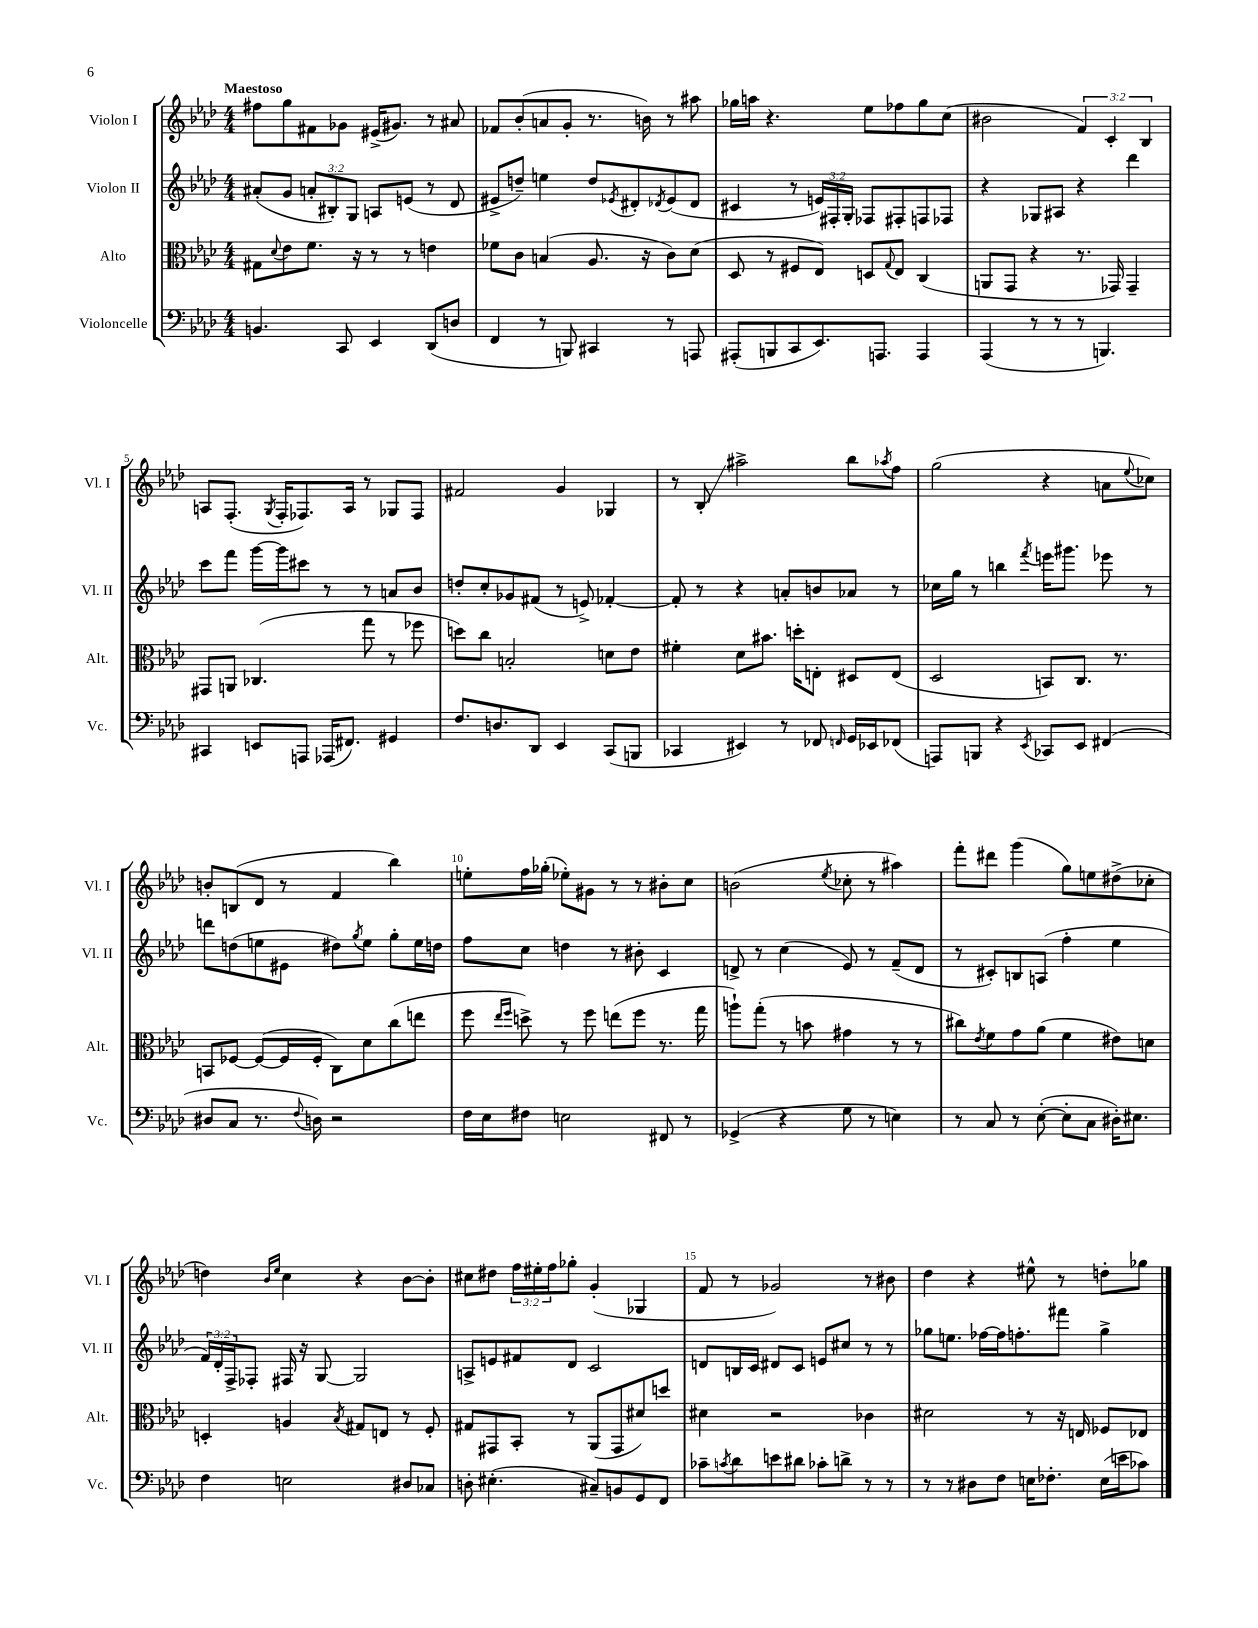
<<
\new StaffGroup <<
\new Staff = "s0" \with { instrumentName = "Violon I" shortInstrumentName = "Vl. I" } {
    \clef treble \key aes \major \numericTimeSignature \time 4/4 \override Staff.TupletNumber.text = #tuplet-number::calc-fraction-text \tempo "Maestoso"
    fis''8 g''8 fis'8 ges'8 eis'16->( gis'8.) r8 ais'8 |
    fes'8 bes'8-.( a'8 g'8-. r8. b'16) r8 ais''8 |
    ges''16 a''16 r4. ees''8 fes''8 ges''8 c''8( |
    bis'2 \tuplet 3/2 { f'4) c'4-. bes4 } |
    a8 f8.-.( \acciaccatura { g8 } f16-. fes8.) a16 r8 ges8 fes8 |
    fis'2 g'4 ges4 |
    r8 bes8-.\glissando ais''2-> bes''8 \acciaccatura { aes''8 } f''8 |
    g''2( r4 a'8 \appoggiatura { ees''8 } ces''8) |
    b'8-. b8( des'8 r8 f'4 bes''4) |
    e''8-. f''16 ges''16-.( ees''8-.) gis'8 r8 r8 bis'8-. c''8 |
    b'2( \acciaccatura { ees''8 } ces''8-. r8 ais''4) |
    f'''8-. dis'''8 g'''4( g''8) e''8 dis''8->( ces''8-. |
    d''4) \grace { bes'16 ees''16 } c''4 r4 bes'8~ bes'8-. |
    cis''8 dis''8 \tuplet 3/2 { f''16 eis''16-. f''16 } ges''8-. g'4-.( ges4 |
    f'8 r8 ges'2) r8 bis'8 |
    des''4 r4 eis''8-^ r8 d''8-. ges''8 \bar "|." |
}
\new Staff = "s1" \with { instrumentName = "Violon II" shortInstrumentName = "Vl. II" } {
    \clef treble \key aes \major \numericTimeSignature \time 4/4 \override Staff.TupletNumber.text = #tuplet-number::calc-fraction-text
    ais'8-.( g'8 \tuplet 3/2 { a'8-. bis8-.) g8 } a8 e'8( r8 des'8 |
    eis'8-> d''8--) e''4 d''8 \acciaccatura { ees'8 } dis'8-. \acciaccatura { des'8 } ees'8( des'8 |
    cis'4 r8 \tuplet 3/2 { e'16) fis16-. g16-. } fes8 fis8-. f8 fes8 |
    r4 ges8 ais8 r4 des'''4 |
    c'''8 f'''8 g'''16~ g'''16 cis'''8 r8 r8 a'8 bes'8 |
    d''8-. c''8-. ges'8 fis'8( r8 e'8->) fes'4~-. |
    fes'8-. r8 r4 a'8-. b'8 aes'8 r8 |
    ces''16 g''16 r8 b''4 \acciaccatura { f'''8 } e'''16 gis'''8. ees'''8 r8 |
    d'''8 d''8( e''8 eis'8 dis''8) \acciaccatura { g''8 } e''8 g''8-. e''16 d''16 |
    f''8 c''8 d''4 r8 bis'8-. c'4 |
    d'8-> r8 c''4( ees'8) r8 f'8--( d'8 |
    r8 cis'8-.) b8 a8( f''4-. ees''4 |
    \tuplet 3/2 { f'16) des'16-. f16-> } fes8-. fis16 r16 g8~ g2 |
    a8-> e'8 fis'8 des'8 c'2 |
    d'8 b16 c'16 dis'8 c'8 e'8 cis''8 r8 r8 |
    ges''8 e''8. fes''16~ fes''16 f''8.-. fis'''8 ges''4-> \bar "|." |
}
\new Staff = "s2" \with { instrumentName = "Alto" shortInstrumentName = "Alt." } {
    \clef alto \key aes \major \numericTimeSignature \time 4/4
    gis8 \appoggiatura { des'8 } ees'8 f'8. r16 r8 r8 e'4 |
    fes'8 c'8 b4( aes8. r16 c'8) des'8( |
    des8 r8 fis8 ees8) d8 \appoggiatura { g8 } ees8 c4( |
    a,8 g,8 r4 r8. ges,16) ges,4-- |
    gis,8 a,8 ces4.( g''8 r8 fes''8 |
    d''8) c''8 b2-. d'8 ees'8 |
    fis'4-. des'8 bis'8. d''16-. e8-. dis8 e8( |
    des2 b,8) c8. r8. |
    b,8 fes8~ fes8~( fes16 fes16-. c8) des'8 c''8( e''8 |
    f''8 \grace { ees''16 f''16 } d''8->) r8 f''8 e''8( f''8 r8. g''16 |
    a''8-!) g''8-.( r8 b'8 gis'4 r8 r8 |
    cis''8) \acciaccatura { ees'8 } f'8 g'8 aes'8( f'4 eis'8) d'8 |
    d4-. a4 \acciaccatura { bes8 } gis8 e8 r8 f8-. |
    gis8 gis,8 bes,8-. r8 aes,8( gis,8 dis'8) d''8 |
    dis'4 r2 ces'4 |
    dis'2 r8 r16 e16 fes8 ees8 \bar "|." |
}
\new Staff = "s3" \with { instrumentName = "Violoncelle" shortInstrumentName = "Vc." } {
    \clef bass \key aes \major \numericTimeSignature \time 4/4
    b,4. c,8 ees,4 des,8( d8 |
    f,4 r8 b,,8) cis,4 r8 a,,8 |
    ais,,8-.( b,,8 c,8 ees,8.) a,,8. a,,4 |
    aes,,4( r8 r8 r8 b,,4.) |
    cis,4 e,8 a,,8 aes,,16( fis,8.) gis,4 |
    f8. d8. des,8 ees,4 c,8( b,,8 |
    ces,4 eis,4) r8 fes,8 \grace { f,16 } g,16 ees,16 fes,8( |
    a,,8) b,,8 r4 \acciaccatura { ees,8 } ces,8 ees,8 fis,4( |
    dis8 c8 r8. \appoggiatura { f8 } d16) r2 |
    f16 ees16 fis8 e2 fis,8 r8 |
    ges,4->( r4 g8 r8 e4) |
    r8 c8 r8 ees8~-.( ees8-. c8 dis16-.) eis8. |
    f4 e2 dis8 ces8 |
    d8-. eis4.-.( cis8--) b,8 g,8 f,8 |
    ces'8-- \acciaccatura { c'8 } des'8 e'8 dis'8 ces'8-. d'8-> r8 r8 |
    r8 r8 dis8 f8 e16 fes8.-. e16( e'16 ces'8) \bar "|." |
}
>>
>>
\layout { \context { \Score \override BarNumber.break-visibility = ##(#f #t #t) barNumberVisibility = #(every-nth-bar-number-visible 5) } }
